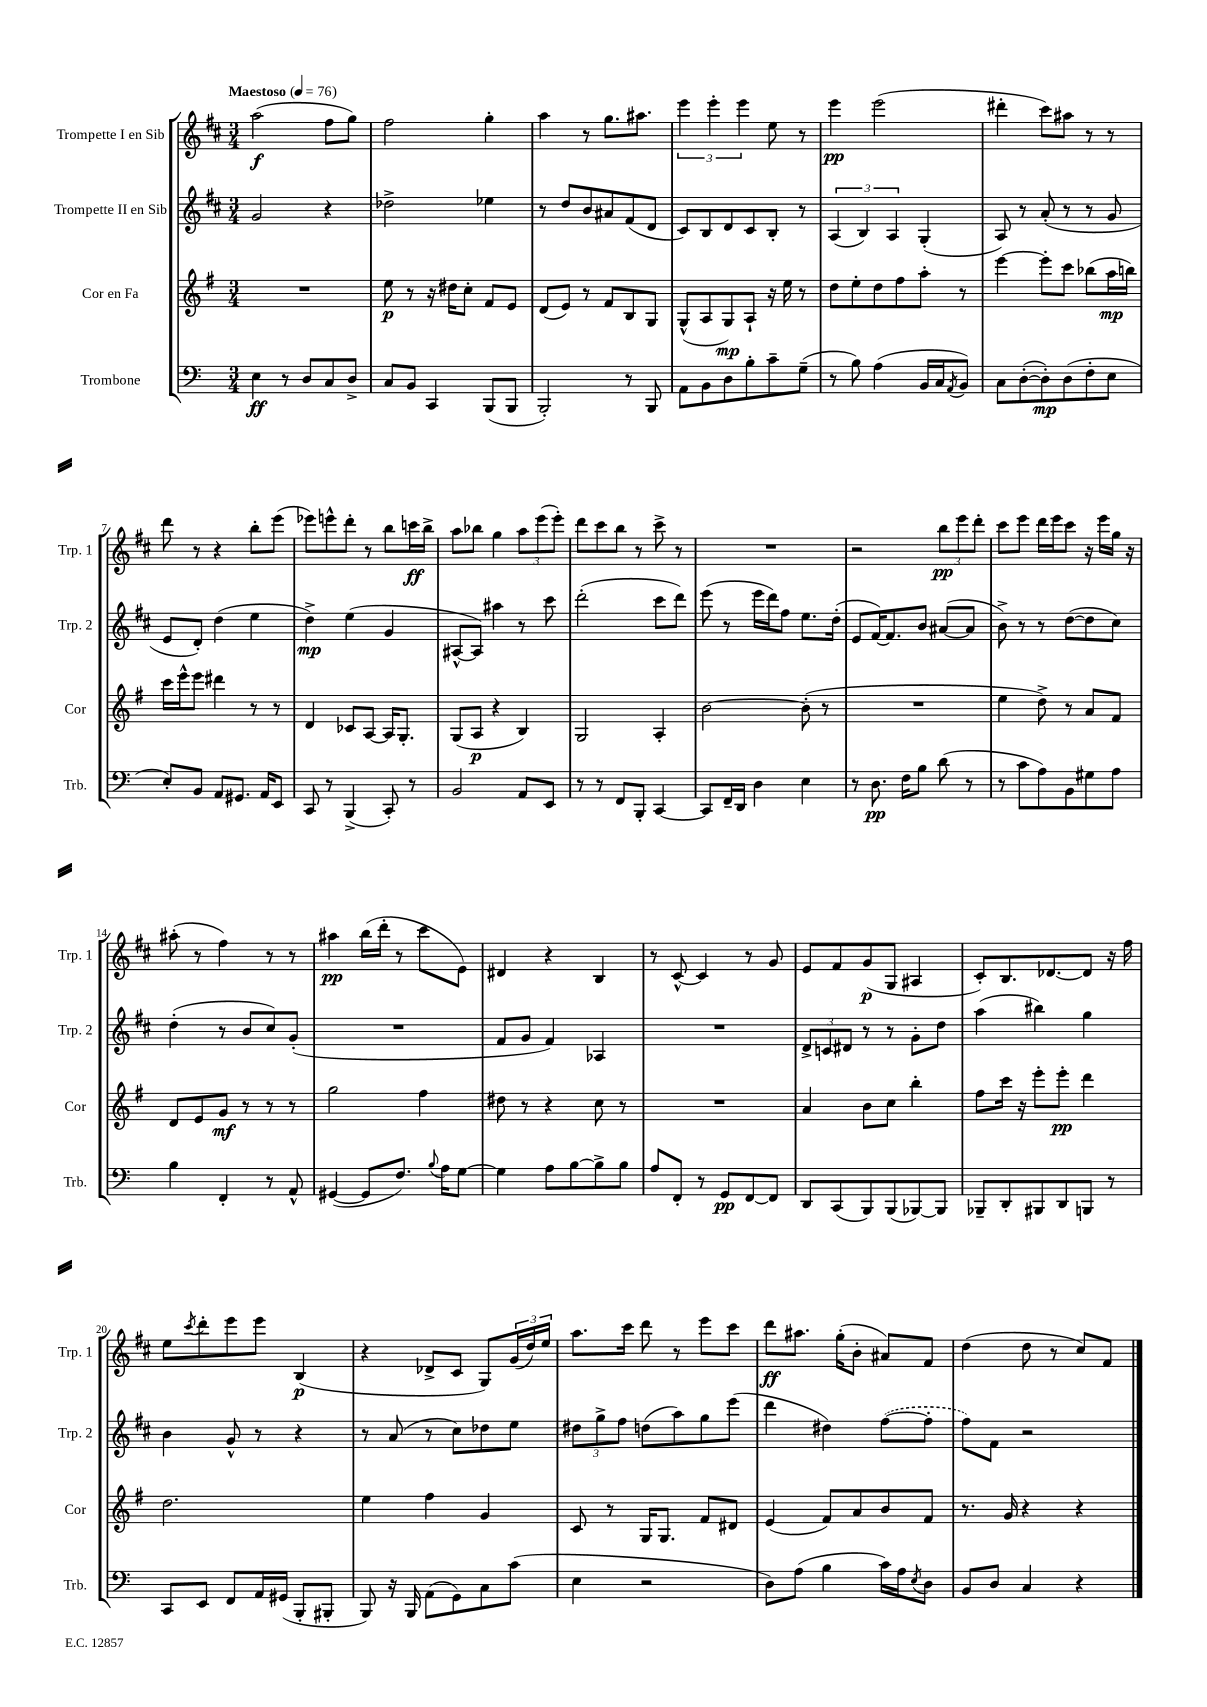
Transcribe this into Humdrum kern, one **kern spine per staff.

**kern	**kern	**kern	**kern
*staff4	*staff3	*staff2	*staff1
*clefF4	*clefG2	*clefG2	*clefG2
*k[]	*k[f#]	*k[f#c#]	*k[f#c#]
*M3/4	*M3/4	*M3/4	*M3/4
*MM76	*MM76	*MM76	*MM76
4E	2.r	2g	(2aa
8r	.	.	.
8D	.	.	.
8C	.	4r	8ff#
8D^	.	.	8gg)
=	=	=	=
8C	8ee	2dd-^	2ff#
8BB	8r	.	.
4CC	16r	.	.
.	16dd#	.	.
.	8cc'	.	.
(8BBB	8f#	4ee-	4gg'
8BBB	8e	.	.
=	=	=	=
2BBB')	(8d	8r	4aa
.	8e)	8dd	.
.	8r	8b	8r
.	8f#	8a#	8.gg
8r	8B	(8f#	.
.	.	.	8.aa#
8BBB	8G	8d	.
=	=	=	=
8AA	(8G^^	8c#)	6eee
8BB	8A	8B	.
.	.	.	6eee'
8D	8G)	8d	.
.	.	.	6eee
8B'	8A`	8c#	.
8c~	16r	8B'	8ee
.	16ee	.	.
(8G~	8r	8r	8r
=	=	=	=
8r	8dd	(6A	4eee
8B)	8ee'	.	.
.	.	6B)	.
(4A	8dd	.	(2eee
.	.	6A	.
.	8ff#	.	.
16BB	8aa'	(4G'	.
16C	.	.	.
8qAA	.	.	.
8BB)	8r	.	.
=	=	=	=
8C	[4eee	8A)	4ddd#'
([8D'	.	8r	.
8D'])	8eee']	(8a'	8ccc#)
(8D	8ccc	8r	8aa#
8F'	(8bb-	8r	8r
8E	16aa	8g	8r
.	16bb)	.	.
=	=	=	=
8E')	16ccc	8e	8ddd
.	16eee^^	.	.
8BB	8eee	8d')	8r
8AA	4ddd#	(4dd	4r
8.GG#	.	.	.
.	8r	4ee	8bb'
16AA	.	.	.
8EE	8r	.	(8eee
=	=	=	=
8CC	4d	4dd^)	8eee-)
8r	.	.	8eee^^
(4BBB^	8c-	(4ee	8ddd'
.	[8A	.	8r
8CC')	16A]	4g	8bb
.	8.G'	.	.
8r	.	.	16ccc
.	.	.	16bb^
=	=	=	=
2BB	(8G	[8A#^^	8aa
.	8A	8A#])	8bb-
.	4r	4aa#	4gg
8AA	4B)	8r	12aa
.	.	.	(12eee
8EE	.	8ccc#	.
.	.	.	12eee')
=	=	=	=
8r	2G	(2ddd'	8ddd
8r	.	.	8ccc#
8FF	.	.	8bb
8BBB'	.	.	8r
[4CC	4A'	8ccc#	8ccc#^
.	.	8ddd)	8r
=	=	=	=
8CC]	[2b	(8eee	2.r
16FF~	.	8r	.
16DD	.	.	.
4D	.	16eee	.
.	.	16ddd)	.
.	.	8ff#	.
4E	(8b']	8.ee	.
.	8r	.	.
.	.	(16dd'	.
=	=	=	=
8r	2.r	8e	2r
8.D	.	[16f#)	.
.	.	8.f#]	.
16F	.	.	.
8B	.	8b	.
(8d	.	([8a#	12bb
.	.	.	12eee
8r	.	8a#]	.
.	.	.	12ddd'
=	=	=	=
8r	4ee	8b^)	8ccc#
8c	.	8r	8eee
8A)	8dd^)	8r	16ddd
.	.	.	16eee
8BB	8r	([8dd	8ccc#
8G#	8a	8dd]	16r
.	.	.	16eee
8A	8f#	8cc#)	16gg
.	.	.	16r
=	=	=	=
4B	8d	(4dd'	(8aa#'
.	8e	.	8r
4FF'	8g	8r	4ff#)
.	8r	8b	.
8r	8r	8cc#)	8r
8AA^^	8r	(8g'	8r
=	=	=	=
([4GG#	2gg	2.r	4aa#
8GG#]	.	.	(16bb
.	.	.	16ddd'
8.F)	.	.	8r
.	4ff#	.	8ccc#
8qqB	.	.	.
16A	.	.	.
[8G	.	.	8e)
=	=	=	=
4G]	8dd#	8f#	4d#
.	8r	8g	.
8A	4r	4f#)	4r
[8B	.	.	.
8B^]	8cc	4A-	4B
8B	8r	.	.
=	=	=	=
8A	2.r	2.r	8r
8FF'	.	.	[8c#^^
8r	.	.	4c#]
8GG	.	.	.
[8FF	.	.	8r
8FF]	.	.	8g
=	=	=	=
8DD	4a	12d^	8e
.	.	12c	.
(8CC	.	.	8f#
.	.	12d#	.
8BBB)	8b	8r	(8g
(8BBB	8cc	8r	8G
[8BBB-)	4bb'	8g'	4A#
8BBB-]	.	8dd	.
=	=	=	=
8BBB-~	8ff#	(4aa	8c#')
8DD'	16ccc	.	8.B
.	16r	.	.
8BBB#	8eee'	4bb#)	.
.	.	.	[8.d-
8DD	8eee'	.	.
8BBB	4ddd	4gg	8d-]
8r	.	.	16r
.	.	.	16ff#
=	=	=	=
8CC	2.dd	4b	8ee
.	.	.	8qccc#
8EE	.	.	8ddd'
8FF	.	8g^^	8eee
16AA	.	8r	8eee
(16GG#	.	.	.
8BBB'	.	4r	(4B
8BBB#'	.	.	.
=	=	=	=
8BBB)	4ee	8r	4r
16r	.	(8a	.
16BBB	.	.	.
(8AA	4ff#	8r	8d-^
8GG)	.	8cc#)	8c#
8C	4g	8dd-	8G)
(8c	.	8ee	(24g
.	.	.	24dd)
.	.	.	24ee
=	=	=	=
4E	8c	12dd#	8.aa
.	.	12gg^	.
.	8r	.	.
.	.	12ff#	.
.	.	.	16ccc#
2r	16G	(8dd	8ddd
.	8.G	.	.
.	.	8aa)	8r
.	8f#	8gg	8eee
.	8d#	(8eee	8ccc#
=	=	=	=
8D)	(4e	4ddd	8ddd
(8A	.	.	8.aa#
4B	8f#)	4dd#)	.
.	.	.	(16gg'
.	8a	.	8b'
16c)	8b	([8ff#	8a#)
16A	.	.	.
8qE	.	.	.
8D	8f#	8ff#']	8f#
=	=	=	=
8BB	8.r	8ff#)	(4dd
8D	.	8f#	.
.	16g	.	.
4C	4r	2r	8dd
.	.	.	8r
4r	4r	.	8cc#)
.	.	.	8f#
==	==	==	==
*-	*-	*-	*-
